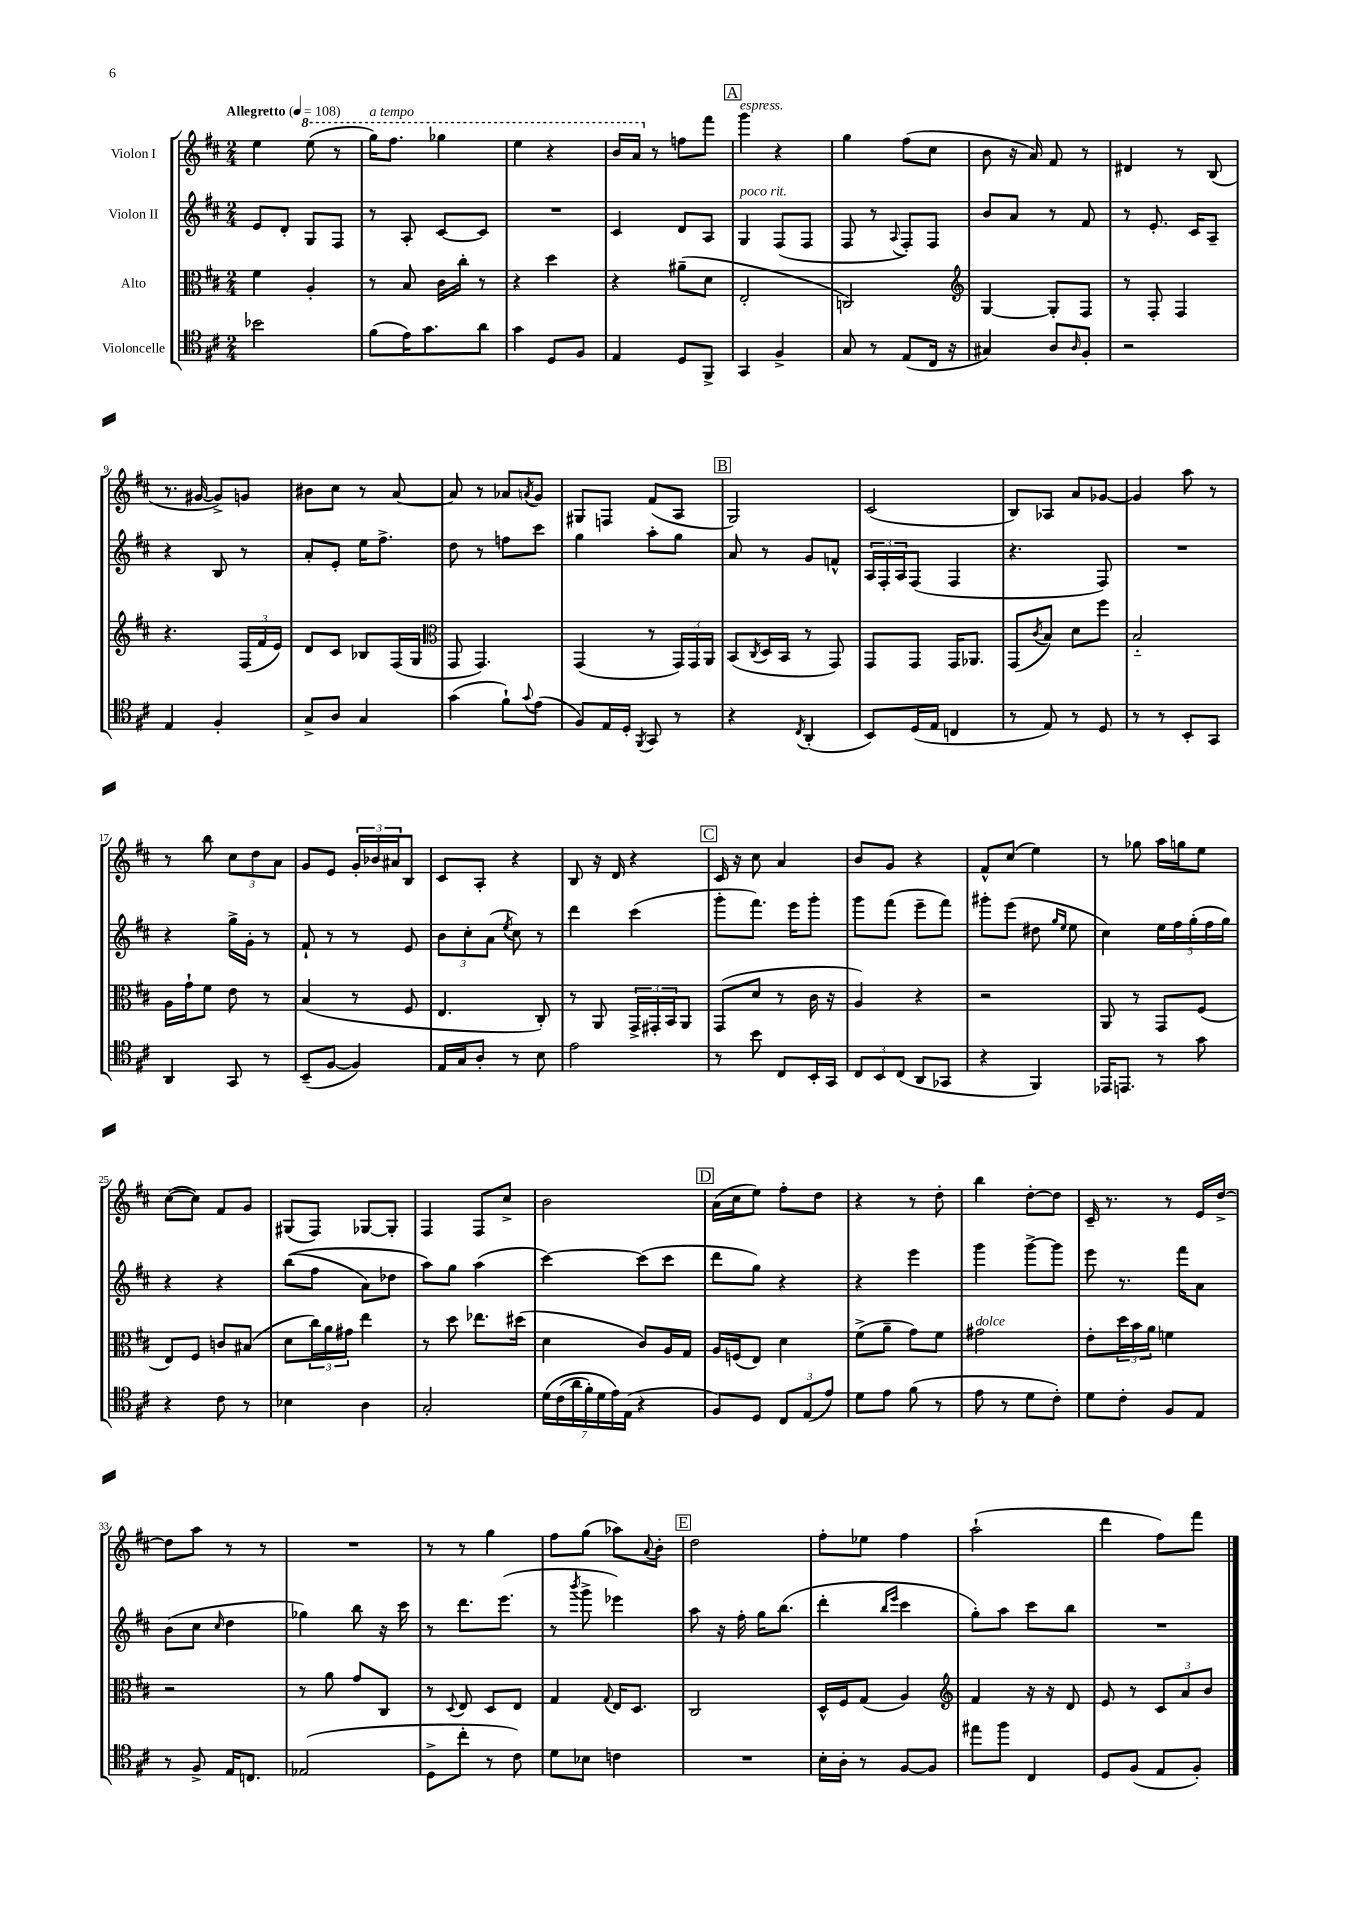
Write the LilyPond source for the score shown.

<<
\new StaffGroup <<
\new Staff = "s0" \with { instrumentName = "Violon I" } {
    \clef treble \key d \major \numericTimeSignature \time 2/4 \tempo "Allegretto" 4 = 108
    e''4 \ottava #1 e'''8( r8 |
    g'''16^\markup { \italic "a tempo" }) fis'''8. ges'''4 |
    e'''4 r4 |
    b''16 a''16 \ottava #0 r8 f''8 fis'''8 |
    \mark \markup { \box "A" } g'''4^\markup { \italic "espress." } r4 |
    g''4 fis''8( cis''8 |
    b'8 r16 a'16) fis'8 r8 |
    dis'4 r8 b8( |
    r8. gis'16~ gis'8->) g'8 |
    bis'8 cis''8 r8 a'8~ |
    a'8 r8 aes'8 \acciaccatura { a'8 } g'8 |
    gis8 f8 fis'8( a8 |
    \mark \markup { \box "B" } g2) |
    cis'2( |
    b8) aes8 a'8 ges'8~ |
    ges'4 a''8 r8 |
    r8 b''8 \tuplet 3/2 { cis''8 d''8 a'8 } |
    g'8 e'8 \tuplet 3/2 { g'16-. bes'16 ais'16 } b8 |
    cis'8 a8-. r4 |
    b8 r16 d'16 r4 |
    \mark \markup { \box "C" } cis'16 r16 cis''8 a'4 |
    b'8 g'8 r4 |
    fis'8-^ cis''8( e''4) |
    r8 ges''8 a''16 g''16 e''8 |
    cis''8~( cis''8) fis'8 g'8 |
    gis8( fis8) ges8~ ges8-. |
    fis4 fis8 cis''8-> |
    b'2 |
    \mark \markup { \box "D" } a'16( cis''16 e''8) fis''8-. d''8 |
    r4 r8 d''8-. |
    b''4 d''8~-. d''8 |
    cis'16-- r8. r8 e'16 d''16~-> |
    d''8 a''8 r8 r8 |
    R2 |
    r8 r8 g''4 |
    fis''8 g''8( aes''8) \appoggiatura { a'8 } b'8-. |
    \mark \markup { \box "E" } d''2 |
    fis''8-. ees''8 fis''4 |
    a''2-!( |
    d'''4 fis''8) fis'''8 \bar "|." |
}
\new Staff = "s1" \with { instrumentName = "Violon II" } {
    \clef treble \key d \major \numericTimeSignature \time 2/4
    e'8 d'8-. g8 fis8 |
    r8 a8-. cis'8~ cis'8 |
    R2 |
    cis'4 d'8 a8 |
    \mark \markup { \box "A" } g4^\markup { \italic "poco rit." } fis8( fis8 |
    fis8 r8 \appoggiatura { a8 } fis8-.) fis8 |
    b'8 a'8 r8 fis'8 |
    r8 e'8.-. cis'16 a8-- |
    r4 b8 r8 |
    a'8-. e'8-. e''16 fis''8.-> |
    d''8 r8 f''8 cis'''8 |
    g''4 a''8-. g''8 |
    \mark \markup { \box "B" } a'8 r8 g'8 f'8-^ |
    \tuplet 3/2 { a16 fis16-. a16 } fis8( fis4 |
    r4. fis8) |
    R2 |
    r4 g''16-> g'16-. r8 |
    fis'8-! r8 r8 e'8 |
    \tuplet 3/2 { b'8 cis''8-. a'8( } \acciaccatura { e''8 } cis''8) r8 |
    d'''4 cis'''4( |
    \mark \markup { \box "C" } g'''8-. fis'''8.) e'''16 g'''8-. |
    g'''8 fis'''8( e'''8-- fis'''8) |
    gis'''8-. e'''8( dis''8 \grace { g''16 e''16 } e''8 |
    cis''4) \tuplet 5/4 { e''16 fis''16 g''16-.( fis''16 g''16) } |
    r4 r4 |
    b''8(\( fis''8 a'8) des''8 |
    a''8\) g''8 a''4( |
    cis'''4~) cis'''8( cis'''8 |
    \mark \markup { \box "D" } d'''8 g''8) r4 |
    r4 e'''4 |
    g'''4 g'''8~-> g'''8 |
    e'''8 r8. fis'''16 a'8 |
    b'8( cis''8 \grace { cis''16 } d''4 |
    ges''4) b''8 r16 cis'''16 |
    r8 d'''8. e'''8.( |
    r8 \acciaccatura { b'''8 } g'''8-> ees'''4) |
    \mark \markup { \box "E" } a''8 r16 fis''16-. g''16 b''8.( |
    d'''4-. \grace { b''16 e'''16 } cis'''4 |
    g''8-.) a''8 cis'''8 b''8 |
    R2 \bar "|." |
}
\new Staff = "s2" \with { instrumentName = "Alto" } {
    \clef alto \key d \major \numericTimeSignature \time 2/4
    fis'4 a4-. |
    r8 b8 cis'16 cis''16-. r8 |
    r4 d''4 |
    r4 ais'8--( d'8 |
    \mark \markup { \box "A" } e2-. |
    c2) |
    \clef treble g4~ g8-. fis8 |
    r8 fis8-. fis4 |
    r4. \tuplet 3/2 { fis16( fis'16 e'16) } |
    d'8 cis'8 bes8 fis16( g16 |
    \clef alto g,8 g,4.) |
    g,4( r8 \tuplet 3/2 { g,16) g,16 a,16 } |
    \mark \markup { \box "B" } b,8( \acciaccatura { cis8 } d16 b,16 r8 g,8) |
    g,8 g,8 g,16 aes,8. |
    g,8( \acciaccatura { cis'8 } b8) d'8 fis''8 |
    b2-_ |
    a16 g'16-! fis'8 e'8 r8 |
    b4( r8 fis8 |
    e4. cis8-.) |
    r8 a,8 \tuplet 3/2 { g,16-> gis,16-. b,16 } a,8 |
    \mark \markup { \box "C" } g,8( d'8 r8 cis'16 r16 |
    a4) r4 |
    r2 |
    a,8 r8 g,8 fis8( |
    e8) fis8 c'8 bis8( |
    d'8 \tuplet 3/2 { cis''16) a'16 gis'16 } e''4 |
    r8 d''8 ees''8. dis''16( |
    d'4 cis'8) a16 g16 |
    \mark \markup { \box "D" } a16 f16( e8) d'4 |
    fis'8->( a'8-- g'8) fis'8 |
    gis'2^\markup { \italic "dolce" } |
    e'8-. \tuplet 3/2 { d''16 b'16 a'16 } f'4 |
    r2 |
    r8 a'8 g'8 cis8 |
    r8 \appoggiatura { d8 } e8 d8 e8 |
    g4 \appoggiatura { g8 } e16 d8. |
    \mark \markup { \box "E" } cis2 |
    d16-^ fis16 g8( a4) |
    \clef treble fis'4 r16 r16 d'8 |
    e'8 r8 \tuplet 3/2 { cis'8 a'8 b'8 } \bar "|." |
}
\new Staff = "s3" \with { instrumentName = "Violoncelle" } {
    \clef tenor \key d \major \numericTimeSignature \time 2/4
    bes'2 |
    fis'8( e'16) g'8. a'8 |
    g'4 d8 fis8 |
    e4 d8 fis,8-> |
    \mark \markup { \box "A" } g,4 fis4-> |
    g8 r8 e8( cis16 r16 |
    gis4) a8 \grace { a16 } fis8-. |
    r2 |
    e4 fis4-. |
    g8-> a8 g4 |
    g'4( fis'8-!) \appoggiatura { g'8 } e'8( |
    fis8) e16 d16-. \acciaccatura { fis,8 } g,8 r8 |
    \mark \markup { \box "B" } r4 \acciaccatura { cis8 } a,4-.( |
    b,8) d16( e16 c4 |
    r8 e8) r8 d8 |
    r8 r8 b,8-. g,8 |
    a,4 g,8 r8 |
    b,8--( fis8~ fis4) |
    e16 g16 a8-. r8 b8 |
    e'2 |
    \mark \markup { \box "C" } r8 b'8 cis8 b,16-. g,16 |
    \tuplet 3/2 { cis8 b,8 cis8( } a,8 ges,8 |
    r4 fis,4) |
    ees,16 e,8. r8 g'8 |
    r4 cis'8 r8 |
    bes4 a4 |
    g2-. |
    \tuplet 7/4 { d'16\( cis'16( a'16 fis'16-.) d'16 e'16\) e16( } r4 |
    \mark \markup { \box "D" } fis8) d8 \tuplet 3/2 { cis8 e8( e'8) } |
    d'8 e'8 fis'8( r8 |
    e'8 r8 d'8 cis'8-.) |
    d'8 cis'8-. fis8 e8 |
    r8 fis8-> e16 c8. |
    ees2( |
    d8-> cis''8-. r8 cis'8) |
    d'8 bes8 c'4 |
    \mark \markup { \box "E" } R2 |
    b16-. a16-. r8 fis8~ fis8 |
    eis''8 fis''8 cis4 |
    d8 fis8( e8 fis8-.) \bar "|." |
}
>>
>>
